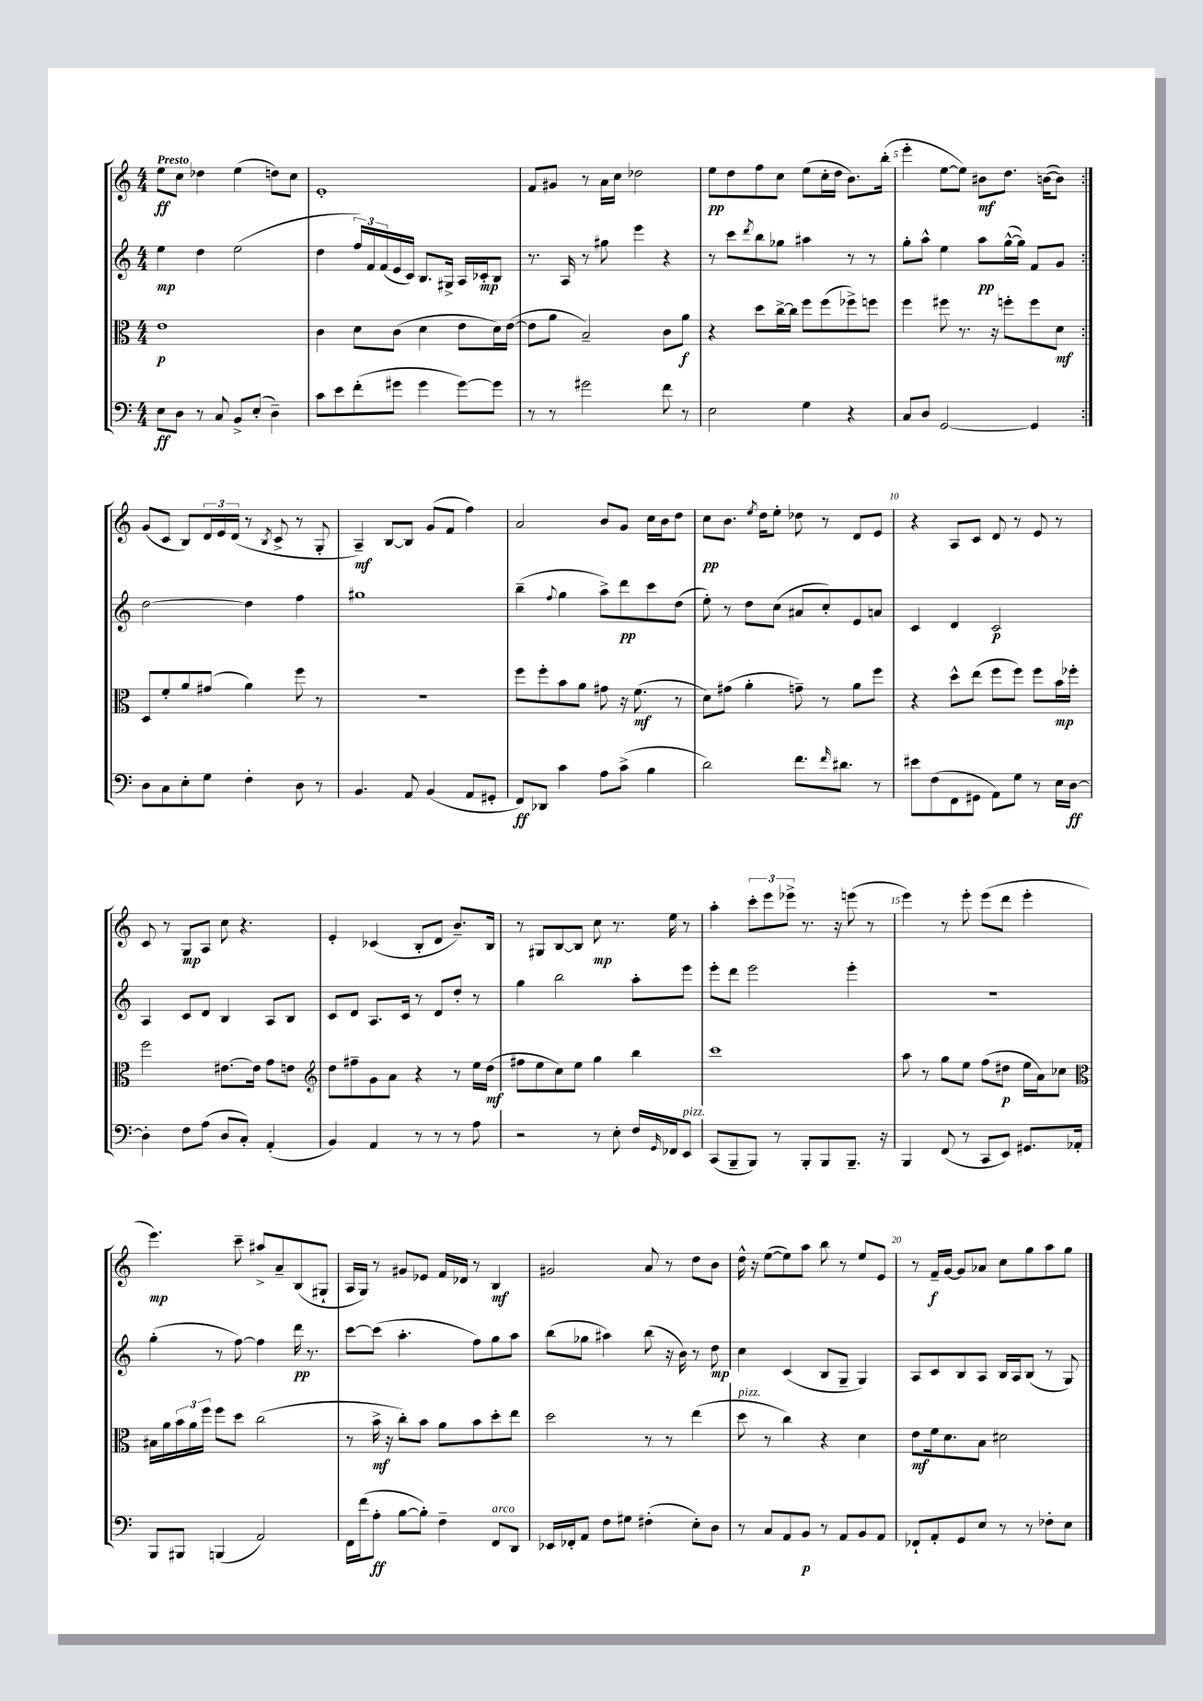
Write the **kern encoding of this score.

**kern	**dynam	**kern	**dynam	**kern	**dynam	**kern	**dynam
*part4	*part4	*part3	*part3	*part2	*part2	*part1	*part1
*staff4	*staff4	*staff3	*staff3	*staff2	*staff2	*staff1	*staff1
*clefF4	*	*clefC3	*	*clefG2	*	*clefG2	*
*k[]	*	*k[]	*	*k[]	*	*k[]	*
*M4/4	*	*M4/4	*	*M4/4	*	*M4/4	*
=1	=1	=1	=1	=1	=1	=1	=1
!	!	!	!	!	!	!LO:TX:a:B:t=Presto	!
8E\L	ff	1e	p	4ee\	mp	8ee\L	ff
8D\J	.	.	.	.	.	8cc\J	.
8r	.	.	.	4dd\	.	4dd-X\	.
8C/	.	.	.	.	.	.	.
8BB^/L	.	.	.	(2ee\	.	(4ee\	.
(8E'/J	.	.	.	.	.	.	.
4D~\)	.	.	.	.	.	8ddn\L)	.
.	.	.	.	.	.	8cc\J	.
=2	=2	=2	=2	=2	=2	=2	=2
8c\L	.	4c\	.	4dd\	.	1e'	.
8e\	.	.	.	.	.	.	.
(8f'\	.	8d\L	.	24ff/LL)	.	.	.
.	.	.	.	24f/	.	.	.
.	.	.	.	(24f/	.	.	.
8g#X\J	.	(8c\J	.	16e/	.	.	.
.	.	.	.	16c/JJ)	.	.	.
4g#\	.	4d\	.	8.B/L	.	.	.
.	.	.	.	16G#X^/Jk	.	.	.
[8g#\L)	.	8e\L	.	16A/LL	.	.	.
.	.	.	.	16c-X'/J	mp	.	.
8g#\J]	.	16d\L)	.	8B/J	.	.	.
.	.	([16e\JJ	.	.	.	.	.
=3	=3	=3	=3	=3	=3	=3	=3
8r	.	8e\L]	.	8.r	.	8f/L	.
8r	.	8a\J	.	.	.	8g#X/J	.
.	.	.	.	16A/	.	.	.
2g#X\	.	2B~/)	.	8r	.	8r	.
.	.	.	.	8gg#X\	.	16a\LL	.
.	.	.	.	.	.	16cc\JJ	.
.	.	.	.	4eee\	.	2dd-X\	.
8f\	.	8c\L	.	4r	.	.	.
8r	.	8a\J	f	.	.	.	.
=4	=4	=4	=4	=4	=4	=4	=4
2E\	.	4r	.	8r	.	8ee\L	pp
.	.	.	.	8ccc\L	.	8dd\	.
.	.	.	.	8qddd/	.	.	.
.	.	8dd\L	.	8bb\	.	8ff\	.
.	.	[16cc^\L	.	8gg-X\J	.	8cc\J	.
.	.	16cc\JJ]	.	.	.	.	.
4G\	.	8ff\L	.	4aa#X\	.	(8ee\L	.
.	.	(8ff\	.	.	.	16cc'\L	.
.	.	.	.	.	.	16dd\JJ	.
4r	.	8ff-X^\)	.	8r	.	8.b\L)	.
.	.	8ffn\J	.	8r	.	.	.
.	.	.	.	.	.	(16bb'\Jk	.
=5	=5	=5	=5	=5	=5	=5	=5
8C/L	.	4ff\	.	8gg'\L	.	4eee'\	.
8D/J	.	.	.	8aa^^\J	.	.	.
[2GG/	.	8ff#X\	.	4ee\	.	[8ee\L	.
.	.	8.r	.	.	.	8ee\J])	.
.	.	.	.	8aa\L	pp	8b#X\L	mf
.	.	16r	.	.	.	.	.
.	.	8ffn'\L	.	([16gg^^\L	.	8.dd\J	.
.	.	.	.	16gg\JJ])	.	.	.
4GG/]	.	8ff\	.	8f/L	.	.	.
.	.	.	.	.	.	([16bn\KL	.
.	.	8d\J	mf	8g/J	.	8b\J])	.
!!LO:LB:g=z
=6:|!	=6:|!	=6:|!	=6:|!	=6:|!	=6:|!	=6:|!	=6:|!
8D\L	.	8D/L	.	[2dd\	.	(8g/L	.
8C\	.	8f'/	.	.	.	8c/J	.
8E'\	.	8a/	.	.	.	8B/L)	.
8G\J	.	(8g#X/J	.	.	.	24d/L	.
.	.	.	.	.	.	24e/	.
.	.	.	.	.	.	(24d/JJ	.
4F'\	.	4a\)	.	4dd\]	.	8r	.
.	.	.	.	.	.	8qB/	.
.	.	.	.	.	.	8c^/	.
8D\	.	8ff\	.	4ff\	.	8r	.
8r	.	8r	.	.	.	8G'/	.
=7	=7	=7	=7	=7	=7	=7	=7
4.BB/	.	1r	.	1gg#X	.	4A~/)	mf
.	.	.	.	.	.	[8B/L	.
8AA/	.	.	.	.	.	8B/J]	.
(4BB/	.	.	.	.	.	(8g/L	.
.	.	.	.	.	.	8f/J	.
8AA/L	.	.	.	.	.	4ff\)	.
8GG#X'/J	.	.	.	.	.	.	.
=8	=8	=8	=8	=8	=8	=8	=8
8FF/L)	ff	8ff\L	.	(4bb~\	.	2a/	.
8DD-X/J	.	8ff'\	.	.	.	.	.
.	.	.	.	8qqff/	.	.	.
4c\	.	8b\	.	4gg\	.	.	.
.	.	8a\J	.	.	.	.	.
8A\L	.	8g#X\	.	8aa^\L)	.	8b/L	.
(8c^\J	.	16r	.	8ddd\	pp	8g/J	.
.	.	(8.f\	mf	.	.	.	.
4B\	.	.	.	8ccc\	.	16cc\LL	.
.	.	.	.	.	.	16b\J	.
.	.	8r	.	(8dd\J	.	8dd\J	.
=9	=9	=9	=9	=9	=9	=9	=9
2d\)	.	8d\L)	.	8ee'\)	.	8cc\L	pp
.	.	(8g#X\J	.	8r	.	8.b\J	.
.	.	4a'\	.	8dd\L	.	.	.
.	.	.	.	.	.	8qee/	.
.	.	.	.	.	.	16dd\KL	.
.	.	.	.	(8cc\J	.	8ee'\J	.
8.f\L	.	8gn~\)	.	8a#X/L	.	8dd-X\	.
.	.	8r	.	8cc'/)	.	8r	.
16qqf/	.	.	.	.	.	.	.
8.d#X\J	.	.	.	.	.	.	.
.	.	8a\L	.	8e/	.	8d/L	.
8r	.	8ff\J	.	8an/J	.	8e/J	.
=10	=10	=10	=10	=10	=10	=10	=10
8e#X\L	.	4r	.	4c/	.	4r	.
(8F\	.	.	.	.	.	.	.
8FF\	.	8dd^^\L	.	4d/	.	8A/L	.
8GG#X\J	.	(8ee\J	.	.	.	8c/J	.
8AA\L)	.	8ff\L	.	2c/	p	8d/	.
8G\J	.	8ff\J)	.	.	.	8r	.
8r	.	8ff\L	.	.	.	8e/	.
16E\LL	.	16b\L	mp	.	.	8r	.
[16D\JJ	ff	16ff-X'\JJ	.	.	.	.	.
!!LO:LB:g=z
=11	=11	=11	=11	=11	=11	=11	=11
4D'\]	.	2ff\	.	4A/	.	8c/	.
.	.	.	.	.	.	8r	.
8F\L	.	.	.	8c/L	.	8G/L	mp
(8A\J	.	.	.	8d/J	.	8A/J	.
8D/L	.	[8.e#X\L	.	4B/	.	8cc\	.
8C'/J)	.	.	.	.	.	4.r	.
.	.	16e#\Jk]	.	.	.	.	.
(4AA'/	.	8g\L	.	8A/L	.	.	.
.	.	8en\J	.	8B/J	.	.	.
=12	=12	=12	=12	=12	=12	=12	=12
*	*	*clefG2	*	*	*	*	*
4BB/)	.	8dd\L	.	8c/L	.	4e'/	.
.	.	8ff#X~\	.	8d/J	.	.	.
4AA/	.	8g\	.	8.A/L	.	(4c-X/	.
.	.	8a\J	.	.	.	.	.
.	.	.	.	16c/Jk	.	.	.
8r	.	4r	.	8r	.	8B'/L	.
8r	.	.	.	8d/L	.	8d/J	.
8r	.	8r	.	8dd'/J	.	8.b~/L)	.
8A\	.	16ee\LL	.	8r	.	.	.
.	.	(16dd\JJ	mf	.	.	16B/Jk	.
=13	=13	=13	=13	=13	=13	=13	=13
2r	.	8ff#X\L	.	4gg\	.	8r	.
.	.	8ee\	.	.	.	8G#X/L	.
.	.	8cc\)	.	2bb\	.	[8B/	.
.	.	8ee\J	.	.	.	8B/J]	.
8r	.	4gg\	.	.	.	8cc\	mp
8E'\	.	.	.	.	.	8.r	.
16F/LL	.	4bb\	.	8aa'\L	.	.	.
16qqGG/	.	.	.	.	.	.	.
16FF-X/J	.	.	.	.	.	16ee\	.
!LO:TX:a:i:t=pizz.	!	!	!	!	!	!	!
8EE/J	.	.	.	8eee\J	.	8r	.
=14	=14	=14	=14	=14	=14	=14	=14
(8CC/L	.	1ccc	.	8eee'\L	.	4aa'\	.
8BBB~/	.	.	.	8ddd\J	.	.	.
8BBB/J)	.	.	.	2eee\	.	12ccc'\L	.
.	.	.	.	.	.	12eee\	.
8r	.	.	.	.	.	.	.
.	.	.	.	.	.	12eee-X^\J	.
8BBB'/L	.	.	.	.	.	8.r	.
8BBB/	.	.	.	.	.	.	.
.	.	.	.	.	.	16r	.
8.BBB~/J	.	.	.	4eee'\	.	(8eeen\	.
.	.	.	.	.	.	8r	.
16r	.	.	.	.	.	.	.
=15	=15	=15	=15	=15	=15	=15	=15
4BBB/	.	8aa\	.	1r	.	4eee\)	.
.	.	8r	.	.	.	.	.
(8FF/	.	8gg\L	.	.	.	8r	.
8r	.	8ee\J	.	.	.	8eee'\	.
8CC/L	.	(8ff\L	.	.	.	(8eee\L	.
8EE/J)	.	8dd#X\J	p	.	.	8ddd\J	.
8.GG#X/L	.	16ee\LL	.	.	.	4eee'\	.
.	.	16a\J)	.	.	.	.	.
.	.	8cc-X\J	.	.	.	.	.
16AA-X'/Jk	.	.	.	.	.	.	.
!!LO:LB:g=z
=16	=16	=16	=16	=16	=16	=16	=16
*	*	*clefC3	*	*	*	*	*
8BBB/L	.	16B#X\LL	.	(4gg'\	.	4.eee\)	mp
.	.	16a\	.	.	.	.	.
8BBB#X/J	.	24b\	.	.	.	.	.
.	.	24a\	.	.	.	.	.
.	.	24ff\JJ	.	.	.	.	.
(4BBBn/	.	8ff\L	.	8r	.	.	.
.	.	8dd\J	.	[8ff\)	.	8ccc~\	.
2AA/)	.	(2cc\	.	4ff\]	.	8aa#X^/L	.
.	.	.	.	.	.	8a~/	.
.	.	.	.	16ddd\	pp	(8B/	.
.	.	.	.	8.r	.	.	.
.	.	.	.	.	.	8G#X`/J	.
=17	=17	=17	=17	=17	=17	=17	=17
16FF\LL	.	8r	.	[8ccc\L	.	16A/LL	.
(16f\J	.	.	.	.	.	16G/JJ)	.
8A'\J	ff	16b^\	mf	(8ccc\J]	.	8r	.
.	.	16r	.	.	.	.	.
[8B\L	.	8cc'\L)	.	4.aa'\	.	8g#X/L	.
8B'\J])	.	8b\J	.	.	.	8e-X/J	.
4F~\	.	8a\L	.	.	.	16f/LL	.
.	.	.	.	.	.	16d-X/JJ	.
.	.	8b\	.	8ff\L)	.	8r	.
!LO:TX:a:i:t=arco	!	!	!	!	!	!	!
8FF/L	.	8dd'\	.	8gg\	.	4B/	mf
8DD/J	.	8ee\J	.	8aa\J	.	.	.
=18	=18	=18	=18	=18	=18	=18	=18
16EE-X/LL	.	2dd\	.	(8bb\L	.	2g#X/	.
16FF-X'/J	.	.	.	.	.	.	.
8AA/J	.	.	.	8gg-X\J	.	.	.
8F\L	.	.	.	4aa#X\)	.	.	.
8G#X\J	.	.	.	.	.	.	.
(4F#X'\	.	8r	.	(8bb\	.	8a/	.
.	.	8r	.	16r	.	8r	.
.	.	.	.	16b\)	.	.	.
8E'\L)	.	(4ee\	.	8r	.	8dd\L	.
8D\J	.	.	.	8dd\	mp	8b\J	.
=19	=19	=19	=19	=19	=19	=19	=19
!	!	!LO:TX:a:i:t=pizz.	!	!	!	!	!
8r	.	8dd\	.	4cc\	.	16dd^^\	.
.	.	.	.	.	.	16r	.
8C/L	.	8r	.	.	.	([8ee\L	.
8AA/	.	4cc\)	.	(4c/	.	8ee\])	.
8BB/J	p	.	.	.	.	8aa\J	.
8r	.	4r	.	8B/L	.	8bb\	.
8AA/L	.	.	.	8G~/J	.	8r	.
8BB/	.	4d\	.	4G/)	.	8ee/L	.
8AA/J	.	.	.	.	.	8e/J	.
=20	=20	=20	=20	=20	=20	=20	=20
8FF-X`/L	.	8e\L	mf	8A/L	.	8r	.
8AA'/	.	16f\k	.	8c/	.	16f~/LL	f
.	.	8.d\	.	.	.	[16g/JJ	.
8GG/	.	.	.	8B/	.	8g/L]	.
8E/J	.	8B\J	.	8A/J	.	8a-X/J	.
8r	.	2d#X\	.	16B/LL	.	8cc\L	.
.	.	.	.	16A/J	.	.	.
8r	.	.	.	(8B/J	.	8gg\	.
8F-X'\L	.	.	.	8r	.	8aa\	.
8E\J	.	.	.	8G/)	.	8gg\J	.
==	==	==	==	==	==	==	==
*-	*-	*-	*-	*-	*-	*-	*-
